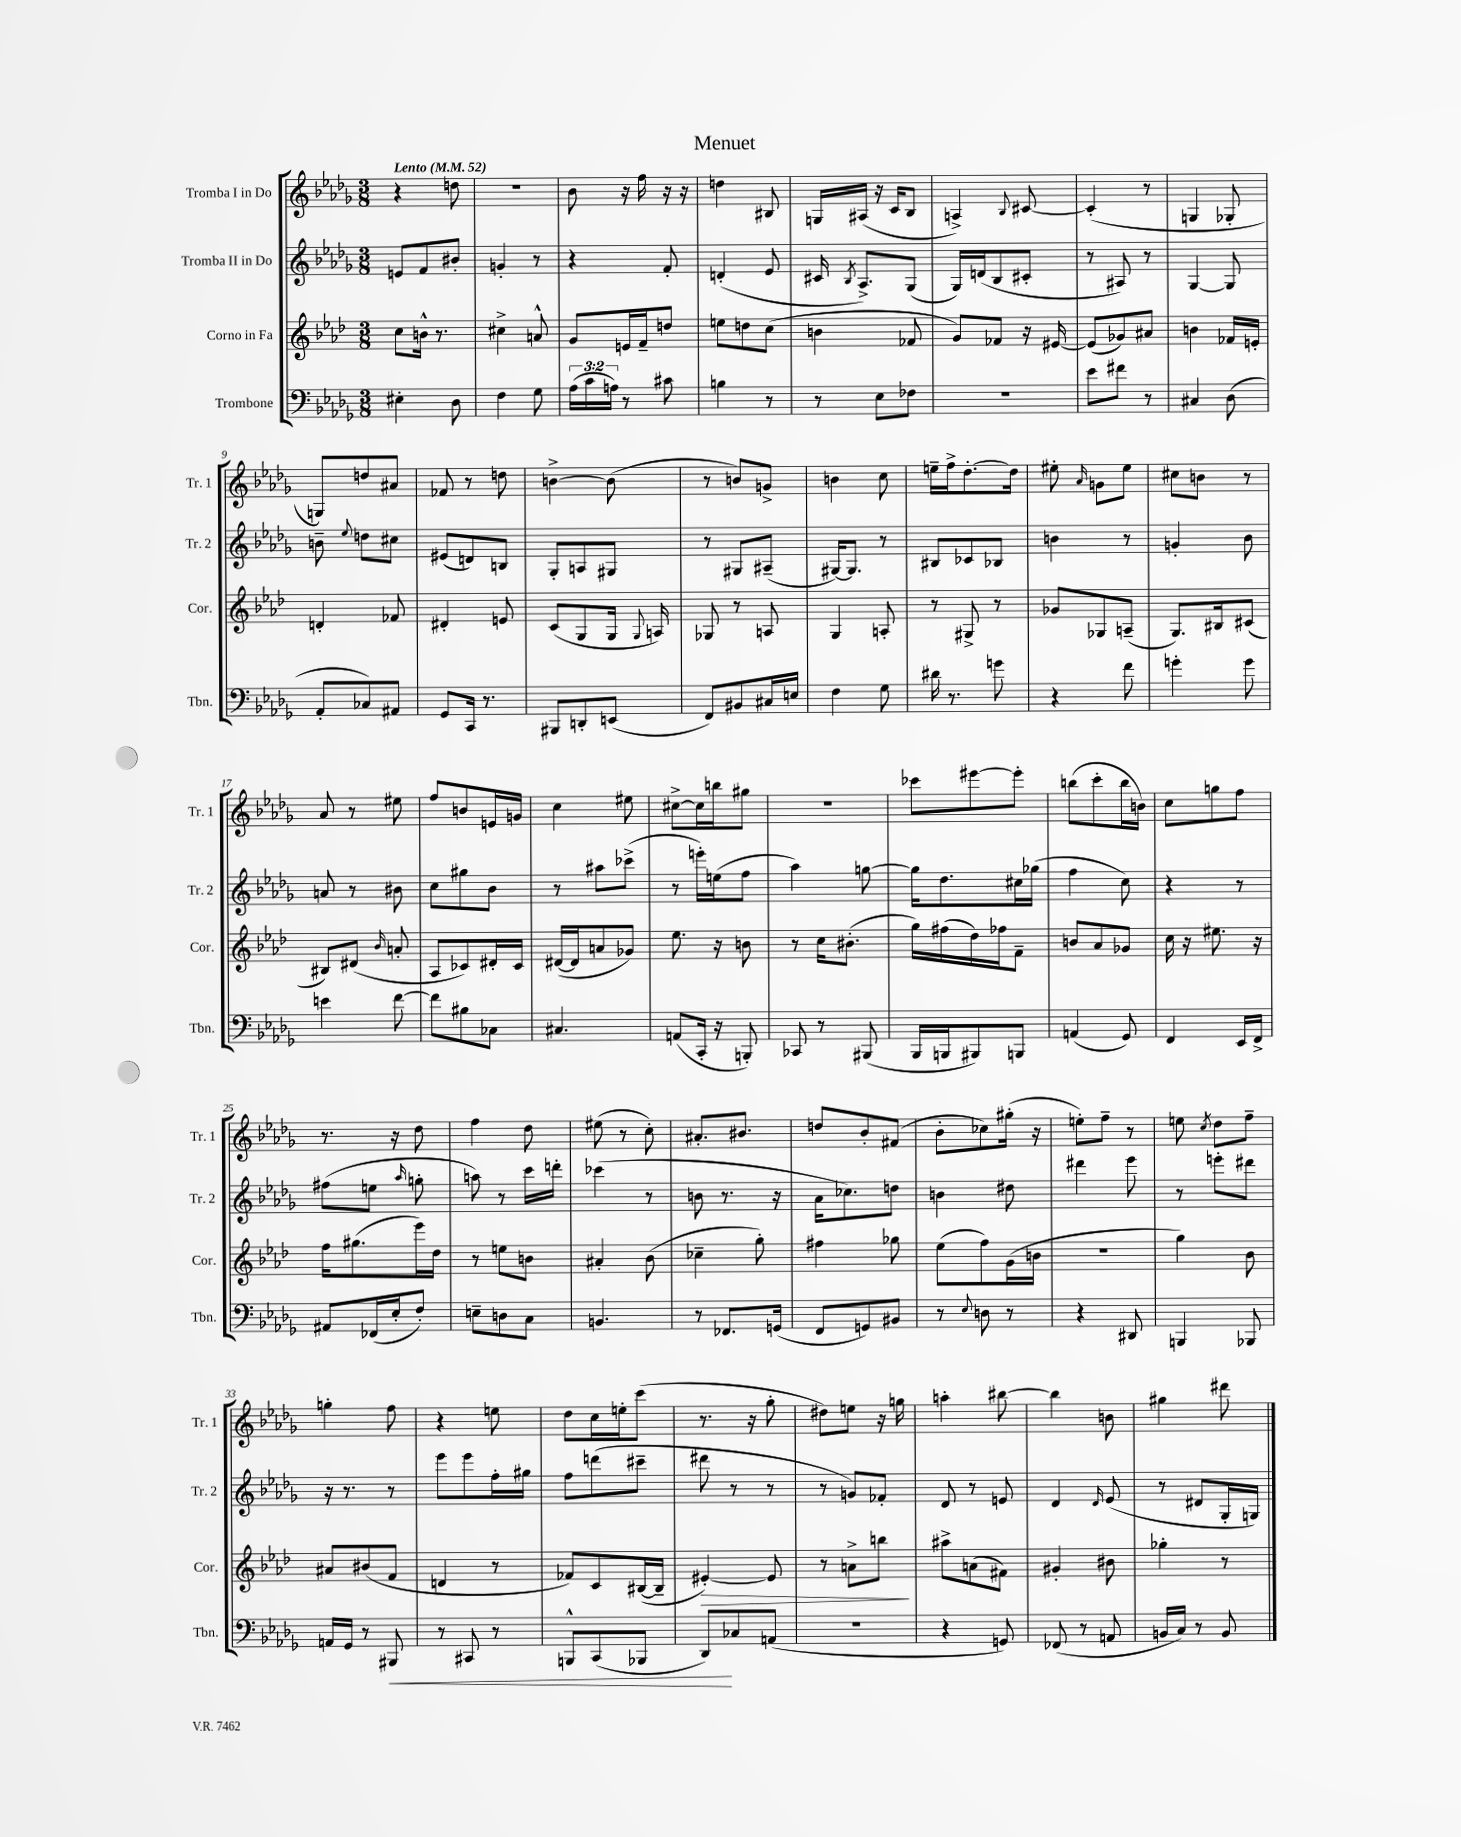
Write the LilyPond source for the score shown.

\header { title = "Menuet" }
<<
\new StaffGroup <<
\new Staff = "s0" \with { instrumentName = "Tromba I in Do" shortInstrumentName = "Tr. 1" } {
    \clef treble \key des \major \numericTimeSignature \time 3/8 \tempo "Lento" 4 = 52
    \autoBeamOff r4 d''8 |
    R4. |
    bes'8 r16 f''16 r16 r16 |
    d''4 bis8 |
    g16[ ais16]( r16 c'16[ bes8] |
    a4->) \appoggiatura { bes8 } cis'8~ |
    cis'4-.( r8 |
    g4 ges8-. |
    g8[) d''8 ais'8] |
    fes'8 r8 d''8 |
    b'4~-> b'8( |
    r8 b'8[) g'8]-> |
    b'4 c''8 |
    e''16[-- f''16-> des''8.~-. des''16] |
    eis''8-. \grace { aes'16 } g'8[ eis''8] |
    cis''8[ b'8] r8 |
    aes'8 r8 eis''8 |
    f''8[ b'8 e'16 g'16] |
    c''4 eis''8 |
    cis''8[~-> cis''16 b''16 gis''8] |
    R4. |
    ces'''8[ eis'''8~ eis'''8]-. |
    b''8[( c'''8-. b''16 b'16]) |
    c''8[ g''8 f''8] |
    r8. r16 des''8 |
    f''4 des''8 |
    eis''8( r8 c''8-.) |
    ais'8.[-. bis'8.] |
    d''8[ bes'8-. fis'8]( |
    bes'8[-. ces''8) gis''16]-.( r16 |
    e''8[-.) f''8]-- r8 |
    e''8 \acciaccatura { c''8 } des''8[ f''8]-- |
    g''4-. f''8 |
    r4 e''8 |
    des''8[ c''16 e''16-. c'''8]( |
    r8. r16 ges''8-. |
    dis''8[) e''8] r16 g''16 |
    a''4-. bis''8~ |
    bis''4 b'8 |
    gis''4 dis'''8 \bar "|." |
}
\new Staff = "s1" \with { instrumentName = "Tromba II in Do" shortInstrumentName = "Tr. 2" } {
    \clef treble \key des \major \numericTimeSignature \time 3/8
    \autoBeamOff e'8[ f'8 bis'8]-. |
    g'4-. r8 |
    r4 f'8-. |
    d'4-.( ees'8 |
    cis'16 \acciaccatura { bes8 } aes8.[->) ges8]( |
    ges16[) d'16( bes8 cis'8]-. |
    r8 ais8) r8 |
    ges4~ ges8 |
    b'8-- \appoggiatura { ees''8 } d''8[ cis''8] |
    eis'8[( d'8) b8] |
    ges8[-. a8 gis8] |
    r8 gis8[ ais8]--( |
    gis16[~) gis8.] r8 |
    bis8[ ces'8 bes8] |
    b'4 r8 |
    g'4-. bes'8 |
    a'8 r8 bis'8 |
    c''8[ gis''8 bes'8] |
    r8 ais''8[ ces'''8]->( |
    r8 e'''16[-.) e''16( f''8] |
    aes''4) g''8~ |
    g''16[ des''8. cis''16 ges''16]( |
    f''4 c''8) |
    r4 r8 |
    fis''8[( e''8] \grace { aes''16 } g''8-. |
    a''8) r8 c'''16[ d'''16]-. |
    ces'''4( r8 |
    b'8 r8. r16 |
    aes'16[ ces''8.) d''8] |
    b'4 dis''8 |
    dis'''4 ees'''8 |
    r8 e'''8[-. dis'''8] |
    r16 r8. r8 |
    ees'''8[ ees'''8 f''16-. gis''16] |
    f''8[ d'''8( cis'''8]-- |
    dis'''8 r8 r8 |
    r8 g'8[) fes'8]-. |
    des'8 r8 e'8 |
    des'4 \grace { des'16 } ees'8( |
    r8 dis'8[ ges16-. g16]) \bar "|." |
}
\new Staff = "s2" \with { instrumentName = "Corno in Fa" shortInstrumentName = "Cor." } {
    \clef treble \key aes \major \numericTimeSignature \time 3/8
    \autoBeamOff c''8[ b'16]-^ r8. |
    cis''4-> a'8-^ |
    g'8[ e'16 f'16-- d''8] |
    e''8[ d''8 c''8]( |
    b'4 fes'8 |
    g'8[) fes'8] r16 eis'16~ |
    eis'8[( ges'8) ais'8] |
    b'4 fes'16[ e'16]-. |
    d'4-. fes'8 |
    dis'4-. e'8 |
    c'8[( g8 g16] \appoggiatura { g8 } a16) |
    ges8 r8 a8 |
    g4 a8-. |
    r8 gis8-> r8 |
    ges'8[ ges8 a8]--( |
    g8.[) bis16 cis'8]( |
    bis8[) dis'8]( \grace { bes'16 } a'8-. |
    aes8[ ces'8) dis'16-. ces'16] |
    dis'16[~( dis'16 a'8 ges'8]) |
    ees''8. r16 b'8 |
    r8 c''16[ bis'8.]-.( |
    g''16[) fis''16( des''16) fes''16 f'8]-- |
    b'8[ aes'8 ges'8] |
    c''16 r16 eis''8. r16 |
    f''16[ gis''8.( ees'''16) des''16] |
    r8 e''8[ b'8] |
    ais'4-. bes'8( |
    ces''4-- g''8-.) |
    fis''4 ges''8 |
    ees''8[( f''8) g'16( b'16] |
    R4. |
    g''4) bes'8 |
    ais'8[ bis'8( f'8] |
    d'4 r8 |
    fes'8[) c'8 bis16~( bis16]-- |
    eis'4~-.\>) eis'8 |
    r8 a'8[-> b''8]\! |
    ais''8[-> a'8( fis'8]) |
    gis'4-. bis'8 |
    ges''4-. r8 \bar "|." |
}
\new Staff = "s3" \with { instrumentName = "Trombone" shortInstrumentName = "Tbn." } {
    \clef bass \key des \major \numericTimeSignature \time 3/8 \override Staff.TupletNumber.text = #tuplet-number::calc-fraction-text
    \autoBeamOff eis4-. des8 |
    f4 ges8 |
    \tuplet 3/2 { aes16[( c'16 a16]) } r8 cis'8 |
    b4 r8 |
    r8 ees8[ fes8] |
    R4. |
    ees'8[ fis'8] r8 |
    cis4 des8( |
    aes,8[-. ces8) ais,8] |
    ges,8[ c,16] r8. |
    bis,,8[ d,8-. e,8]( |
    f,8[) bis,8 cis16 e16] |
    f4 ges8 |
    dis'16 r8. g'8 |
    r4 f'8 |
    g'4-. g'8 |
    e'4 f'8~ |
    f'8[ bis8 ces8] |
    cis4. |
    a,8[( c,16]-. r16 b,,8-.) |
    ces,8 r8 bis,,8( |
    bes,,16[ b,,16 bis,,8) b,,8] |
    a,4( ges,8) |
    f,4 ees,16[ f,16]-> |
    ais,8[ fes,16( ees16-. f8]-.) |
    e8[-- d8 c8] |
    b,4. |
    r8 fes,8.[ g,16]( |
    f,8[ g,8) bis,8] |
    r8 \appoggiatura { ees8 } d8 r8 |
    r4 dis,8 |
    b,,4 bes,,8 |
    a,16[ ges,16] r8 bis,,8\< |
    r8 cis,8 r8 |
    b,,8[-^ c,8( bes,,8] |
    des,8[\!) ces8 a,8]( |
    R4. |
    r4 g,8) |
    fes,8( r8 a,8 |
    b,16[ c16]) r8 b,8 \bar "|." |
}
>>
>>
